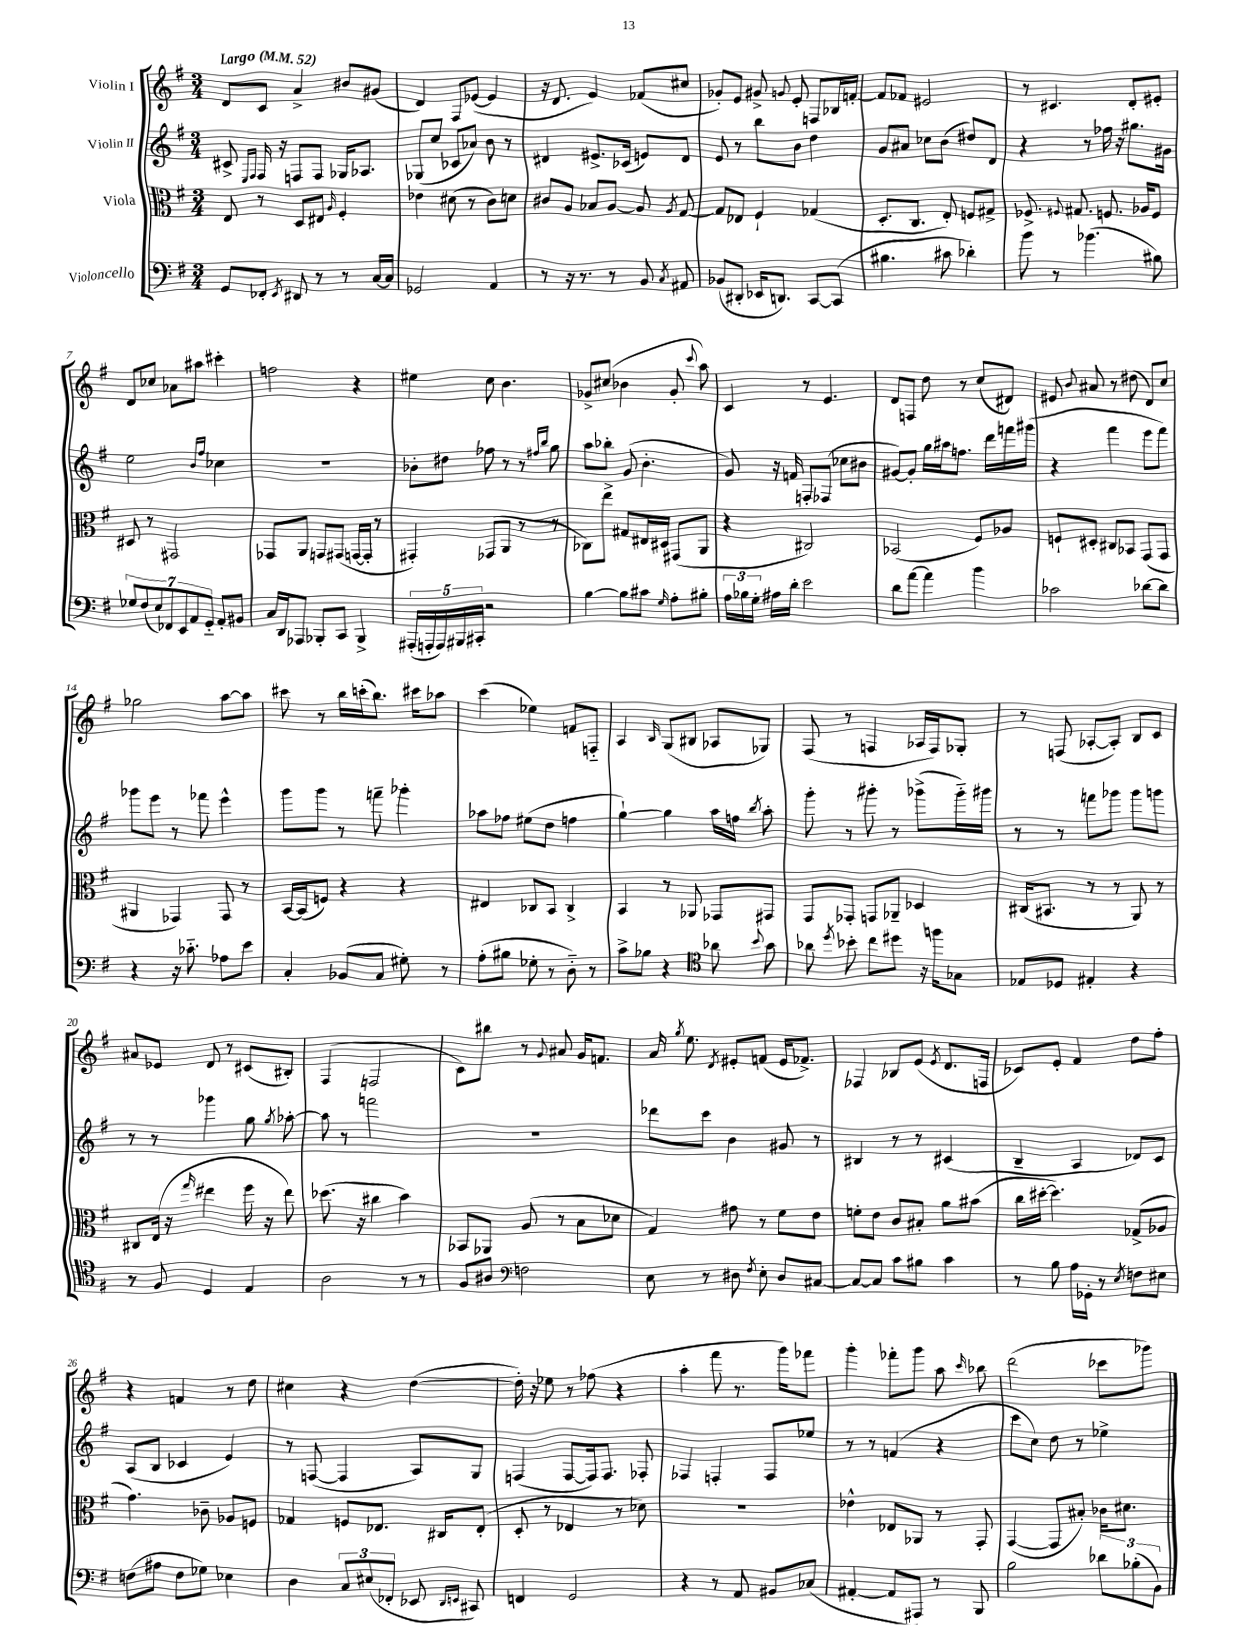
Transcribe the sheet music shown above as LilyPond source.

<<
\new StaffGroup <<
\new Staff = "s0" \with { instrumentName = "Violin I" } {
    \clef treble \key g \major \numericTimeSignature \time 3/4 \tempo "Largo" 4 = 52
    \autoBeamOff d'8[ c'8] a'4-> bis'8[ gis'8]( |
    d'4) fis8[ ees'8]~( ees'4 |
    r16 d'8. e'4) fes'8[( cis''8] |
    ges'8[-.) e'8] gis'8-> \appoggiatura { g'8 } e'8-. f8[ bes16 f'16]~-. |
    f'8[ fes'8] eis'2 |
    r8 cis'4. d'8[-. eis'8]-. |
    d'8[ ces''8] aes'8[ ais''8] cis'''4-. |
    f''2 r4 |
    eis''4 c''8 b'4. |
    ges'8[-> cis''8]( bes'4 ges'8-. \appoggiatura { c'''8 } a''8) |
    c'4 r8 e'4. |
    d'8[ f8] d''8 r8 c''8[( dis'8]) |
    eis'8 \appoggiatura { b'8 } ais'8 r8 dis''8( d'8[) c''8] |
    ges''2 a''8[~ a''8] |
    cis'''8 r8 b''16[ c'''16-.( b''8.]) cis'''16[ aes''8] |
    c'''4( ees''4) f'8[ f8]-_ |
    a4 \grace { b16 } g8[( bis8] aes8[ ges8]) |
    fis8( r8 f4 aes16[ f16) ges8]-. |
    r8 f8( aes8[~-. aes8]-.) b8[ c'8] |
    ais'8[ ees'8] d'8 r8 cis'8[( bis8]-.) |
    fis4( f2 |
    c'8[) bis''8] r8 \appoggiatura { g'8 } ais'8 g'16[ f'8.] |
    a'16 \acciaccatura { g''8 } e''8. \acciaccatura { d'8 } eis'8[-. f'8]( eis'16[ fes'8.]->) |
    fes4 bes8[ e'8]( \acciaccatura { e'8 } d'8.[ f16] |
    ces'8[) e'8]-. fis'4 d''8[ fis''8]-. |
    r4 f'4 r8 d''8 |
    cis''4 r4 d''4~( |
    d''16-.) r16 ees''8 r8 fes''8( r4 |
    a''4-. fis'''8 r8. g'''16[) fes'''8] |
    g'''4-. fes'''8[-. g'''8] a''8 \grace { c'''16 } bes''8 |
    d'''2( ces'''8[ ges'''8]) \bar "|." |
}
\new Staff = "s1" \with { instrumentName = "Violin II" } {
    \clef treble \key g \major \numericTimeSignature \time 3/4
    \autoBeamOff cis'8-> \grace { e16[ fis16] } fis16 r16 f8[ f8] ges16[ aes8.] |
    ges8[( c''8] ces'8[ aes'8]) b'8 r8 |
    dis'4 eis'8.[-> ces'16]( e'8[) dis'8] |
    e'8 r8 b''8[ b'8] d''4 |
    g'8[ ais'8] ces''8[ b'8]( dis''8[) d'8] |
    r4 r8 fes''16 r16 gis''8.[ gis'16] |
    e''2 \grace { b'16[ fis''16] } ces''4 |
    R2. |
    bes'8[-. dis''8] fes''8 r8 r8 \grace { fis''16[ b''16] } g''8 |
    a''8[ bes''8]-. g'8( b'4.-. |
    g'8) r16 f'16 f8[-. fes8]( ces''8[ bis'8] |
    gis'8[~) gis'8]-. g''16[ ais''16 f''8.] d'''16[ f'''16 gis'''16]( |
    r4 fis'''4 e'''8[ fis'''8]) |
    ges'''8[ e'''8] r8 fes'''8 e'''4-^ |
    g'''8[ g'''8] r8 f'''8-- ges'''4-. |
    aes''8[ fes''8] eis''8[( d''8] f''4 |
    g''4~-!) g''4 a''16[ f''16] \acciaccatura { b''8 } a''8-. |
    g'''8-. r8 gis'''8-. r8 ges'''8[->( ges'''16-_) gis'''16] |
    r8 r8 f'''8[ ges'''8] ges'''8[ g'''8] |
    r8 r8 ges'''4 g''8 \acciaccatura { g''8 } aes''8~-. |
    aes''8 r8 f'''2 |
    R2. |
    des'''8[ c'''8] b'4 gis'8 r8 |
    bis4 r8 r8 cis'4( |
    b4-- a4 des'8[) c'8] |
    a8[( b8] ces'4 e'4) |
    r8 f8~( f4 a8[) g8] |
    f4( f8[~ f16) f8.] fes8-. |
    fes4 f4-. f8[ ees''8] |
    r8 r8 f'4( r4 |
    c'''8[ c''8]) d''8 r8 ees''4-> \bar "|." |
}
\new Staff = "s2" \with { instrumentName = "Viola" } {
    \clef alto \key g \major \numericTimeSignature \time 3/4
    \autoBeamOff e8 r8 d8[ eis8] \grace { a16 } fis4-. |
    ees'4 dis'8( r8 c'8[) d'8] |
    cis'8[ a8] bes8[ a8]~ a8 \acciaccatura { a8 } g8~ |
    g8[ ees8] fis4-! ges4( |
    d8.[-. c8.] e8-.) f8[ gis8]-> |
    fes8.-> \appoggiatura { fis8 } gis8. f8. aes16[ f8] |
    dis8 r8 gis,2 |
    ges,8[ a,8] g,8[ gis,8]( g,16[~ g,16]-. r8 |
    gis,4-.) ges,8[( a,8] r8 r8 |
    ces8[) e''8]-> gis8[ eis16 dis16] gis,8[( a,8] |
    r4 cis2) |
    bes,2( fis8[) aes8] |
    f8[-! dis8]-. cis8[ bes,8] g,8[( g,8] |
    ais,4 ges,4) ges,8 r8 |
    b,16[~ b,16( f8]) r4 r4 |
    eis4 ces8[ b,8] ces4-> |
    b,4 r8 aes,8 ges,8[ gis,8] |
    g,8[ ges,8]-. g,8[ aes,8]-- des4 |
    cis16[( bis,8.] r8 r8 a,8) r8 |
    cis8[ e16]( r16 \grace { g''16 } eis''4 fis''16 r16 eis''8) |
    des''8.( r16 cis''4 b'4) |
    bes,8[ aes,8] a8( r8 b8[ des'8] |
    g4) gis'8 r8 fis'8[ e'8] |
    f'8[-. e'8] c'8[ bis8]-. a'8[ bis'8]( |
    c''16[ dis''16]~-. dis''4.) ges8[->( aes8] |
    g'4.) ces'8-- aes8[ f8] |
    ges4 f8[ ees8.] cis16[ ees8]-.( |
    d8-. r8 ees4 r8 des'8) |
    R2. |
    ees'4-^ ees8[ aes,8] r8 g,8-. |
    g,4~( g,8[ bis8]-.) ces'16[ dis'8.] \bar "|." |
}
\new Staff = "s3" \with { instrumentName = "Violoncello" } {
    \clef bass \key g \major \numericTimeSignature \time 3/4
    \autoBeamOff g,8[ fes,8]-. \acciaccatura { e,8 } dis,8 r8 r8 c16[~ c16] |
    ges,2 a,4 |
    r8 r16 r8. r8 b,8 \acciaccatura { c8 } ais,8 |
    bes,8[( dis,8]-. ees,16[ d,8.]) c,8[~ c,8]( |
    bis4. cis'8 des'4-.) |
    b'8 r8 bes'4.( bis8) |
    \tuplet 7/4 { ges8[ fis8( e8) fes,8 e,8 a,8 g,8]-_ } a,8[-. bis,8] |
    c16[ d,16 aes,,8] bes,,8[-. c,8] bes,,4-> |
    \tuplet 5/4 { ais,,16[-.( a,,16-. a,,16) bis,,16 cis,16]-. } r2 |
    b4~ b8[ cis'8] \grace { g16 } a8[-. bis8]-. |
    \tuplet 3/2 { a16[ bes16 g16]-. } ais16[ d'16]-. e'2 |
    d'8[ a'8]~ a'4 b'4 |
    ces'2 des'8[~ des'8] |
    r4 r16 ces'8.-_ aes8[ e'8] |
    c4-. bes,8[( c8] gis8-.) r8 |
    a8[-.( bis8] ges8-. r8 d8-_) r8 |
    c'8[-> bes8] r4 \clef tenor aes'8 \appoggiatura { b'8 } g'8 |
    aes'8 \acciaccatura { d''8 } bes'8-. c''8[ dis''8] r16 f''16[ ges8] |
    ees8[ des8] eis4-. r4 |
    r8 fis8 d4 e4 |
    a2 r8 r8 |
    fis8[ ais8] \clef bass f2 |
    e8 r8 dis8 \acciaccatura { fis8 } e8-. dis8[ cis8]~ |
    cis8[~ cis8] c'8[ bis8] c'4 |
    r8 b8 a16[ ges,16]-. r8 \acciaccatura { e8 } f8[ eis8] |
    f8[( ais8] f8[ ges8]) ees4 |
    d4 \tuplet 3/2 { c8[ eis8( fes,8]-. } ees,8 \grace { d,16[ e,16] } cis,8) |
    f,4 g,2 |
    r4 r8 a,8 bis,8[ ces8]( |
    ais,4~-. ais,8[ ais,,8]) r8 b,,8 |
    b2 \tuplet 3/2 { des'8[ bes8-.( b,8]) } \bar "|." |
}
>>
>>
